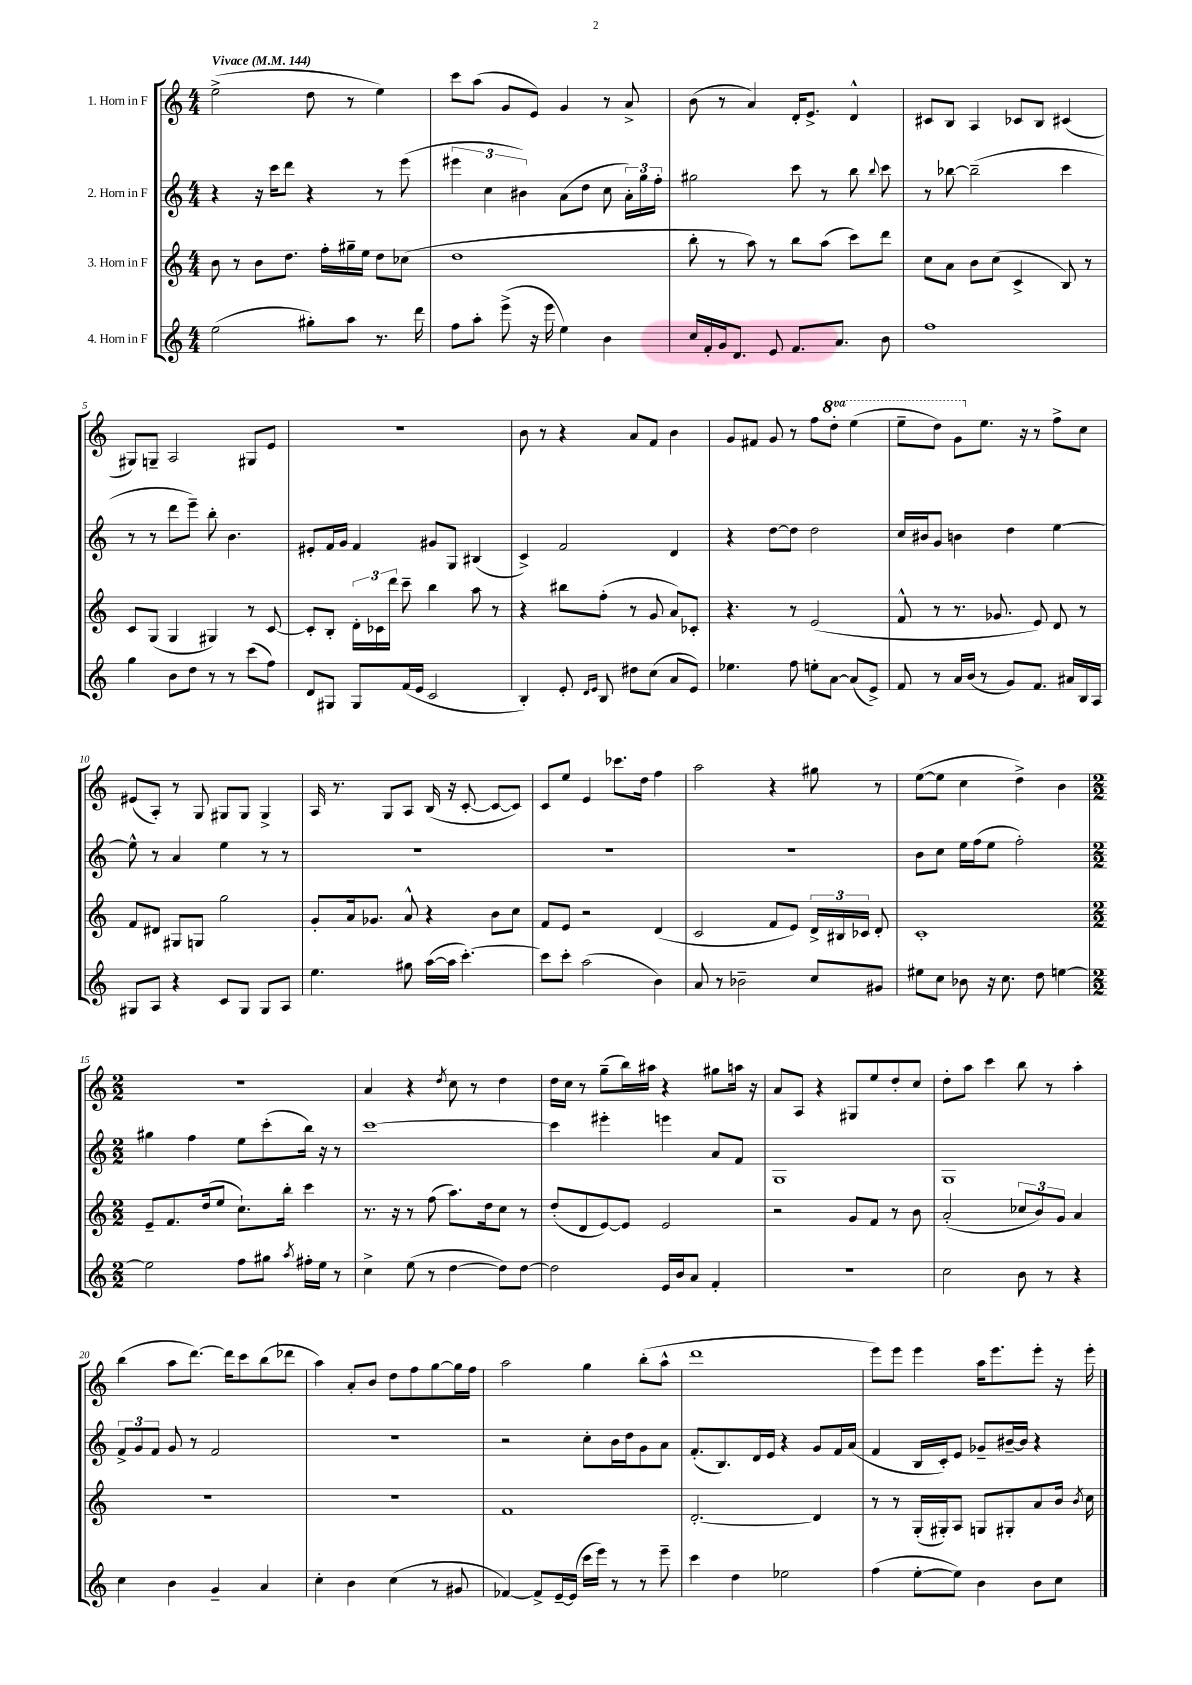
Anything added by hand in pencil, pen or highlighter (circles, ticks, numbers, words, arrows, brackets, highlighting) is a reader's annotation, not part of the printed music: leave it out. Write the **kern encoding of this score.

**kern	**kern	**kern	**kern
*staff4	*staff3	*staff2	*staff1
*clefG2	*clefG2	*clefG2	*clefG2
*k[]	*k[]	*k[]	*k[]
*M4/4	*M4/4	*M4/4	*M4/4
*MM144	*MM144	*MM144	*MM144
(2ee	8b	4r	(2ee^
.	8r	.	.
.	8b	16r	.
.	.	16ccc	.
.	8.dd	8ddd	.
8gg#')	.	4r	8dd
.	16ff'	.	.
8aa	16gg#~	.	8r
.	16ee	.	.
8.r	8dd	8r	4ee)
.	(8cc-	(8eee	.
16ddd	.	.	.
=	=	=	=
8ff	1dd	6eee#	8ccc
8aa'	.	.	(8aa
.	.	6cc	.
(8eee^	.	.	8g
.	.	6b#)	.
16r	.	.	8e)
16eee	.	.	.
4ee)	.	(8a	4g
.	.	8dd	.
4b	.	8cc	8r
.	.	24a')	8a^
.	.	24gg	.
.	.	24ff'	.
=	=	=	=
16cc	8bb'	2gg#	(8b
16f'	.	.	.
16g	8r	.	8r
8.d	.	.	.
.	8aa)	.	4a)
8e	8r	.	.
8.f	8bb	8ccc	16d'
.	.	.	8.e^
.	(8aa	8r	.
8.a	.	.	.
.	8ccc)	8bb	4d^^
.	.	8qqbb	.
8b	8ddd	8ccc	.
=	=	=	=
1ff	8cc	8r	8c#
.	8a	[8bb-	8B
.	8b	(2bb-~]	4A
.	(8cc	.	.
.	4c^	.	8c-
.	.	.	8B
.	8B)	4ccc	(4c#
.	8r	.	.
=	=	=	=
4gg	8c	8r	8G#)
.	(8G	8r	8G~
8b	4G	8ddd	2A
8dd	.	8eee~)	.
8r	4G#)	8bb'	.
8r	.	4.b	.
(8ccc	8r	.	8G#
8ff)	[8c	.	8e
=	=	=	=
8d	8c']	8e#'	1r
8G#	8B'	16f	.
.	.	16g	.
8G#	24d'	4f	.
.	24c-	.	.
.	24ddd	.	.
(16f	8ccc~	.	.
16e	.	.	.
2c	4bb	8g#	.
.	.	8G	.
.	8aa	(4B#	.
.	8r	.	.
=	=	=	=
4B')	4r	4c^)	8b
.	.	.	8r
8e'	8bb#	2f	4r
16qqd	.	.	.
16qqe	.	.	.
8B	(8ff'	.	.
8dd#	8r	.	8a
(8cc	8g	.	8f
8a	8a)	4d	4b
8e)	8c-'	.	.
=	=	=	=
4.ee-	4.r	4r	8g
.	.	.	8f#
.	.	[8dd	8g
8ff	8r	8dd]	8r
8ee'	(2e	2dd	8ff
[8a	.	.	8ddd'
(8a]	.	.	(4eee
8e^)	.	.	.
=	=	=	=
8f	8f^^	16cc	8eee~
.	.	16b#	.
8r	8r	8g	8ddd)
16a	8.r	4b	8gg
(16b	.	.	.
8r	.	.	8.ee
.	8.g-	.	.
8g)	.	4dd	.
.	.	.	16r
8.f	8e)	.	8r
.	8d	[4ee	8ff^
16a#	.	.	.
16B	8r	.	8cc
16A	.	.	.
=	=	=	=
8G#	8f	8ee^^]	(8e#
8A	8d#	8r	8A')
4r	8G#	4a	8r
.	8G	.	8G
8c	2gg	4ee	8G#
8G#	.	.	8G#
8G#	.	8r	4G#^
8A	.	8r	.
=	=	=	=
4.ee	8g'	1r	16A
.	.	.	8.r
.	16a	.	.
.	8.g-	.	.
.	.	.	8G
8gg#	8a^^	.	8A
([16aa	4r	.	(16B
16aa]	.	.	16r
[4.ccc')	.	.	[8c'
.	8b	.	8c_
.	8cc	.	8c])
=	=	=	=
8ccc]	8f	1r	8c
8ccc'	8e	.	8ee
(2aa	2r	.	4e
.	.	.	8.ccc-
.	.	.	16dd
4b)	(4d	.	4ff
=	=	=	=
8a	2c	1r	2aa
8r	.	.	.
2b-~	.	.	.
.	8f	.	4r
.	8e)	.	.
8cc	24d^	.	8gg#
.	24B#	.	.
.	24c-	.	.
8g#	8d'	.	8r
=	=	=	=
8ee#	1c'	8b	([8ee
8cc	.	8cc	8ee]
8b-	.	16ee	4cc
.	.	(16ff	.
16r	.	8ee	.
8.cc	.	.	.
.	.	2ff')	4dd^)
8dd	.	.	.
[4ee	.	.	4b
=	=	=	=
*M2/2	*M2/2	*M2/2	*M2/2
2ee]	8e~	4gg#	1r
.	8.f	.	.
.	.	4ff	.
.	(16dd	.	.
.	8ee	.	.
8ff	8.cc`)	8ee	.
8gg#	.	(8ccc'	.
.	16bb'	.	.
8qaa	.	.	.
16ff#'	4ccc	16bb)	.
16ee	.	16r	.
8r	.	8r	.
=	=	=	=
4cc^	8.r	[1ccc	4a
.	16r	.	.
(8ee	8r	.	4r
8r	(8ff	.	.
.	.	.	8qdd
[4dd	8.aa)	.	8cc
.	.	.	8r
.	16dd	.	.
8dd])	8cc	.	4dd
[8dd	8r	.	.
=	=	=	=
2dd]	(8dd'	4ccc]	16dd
.	.	.	16cc
.	8d	.	8r
.	[8e)	4eee#'	(8gg~
.	8e]	.	16bb)
.	.	.	16aa#
16e	2e	4eee	4r
16b	.	.	.
8a	.	.	.
4f'	.	8a	8gg#
.	.	8f	16aa
.	.	.	16r
=	=	=	=
1r	2r	1G	8a
.	.	.	8A
.	.	.	4r
.	8g	.	8G#
.	8f	.	8ee
.	8r	.	8dd'
.	8b	.	8cc
=	=	=	=
2cc	(2a'	1G	8dd'
.	.	.	8aa
.	.	.	4ccc
8b	12cc-	.	8bb
.	12b)	.	.
8r	.	.	8r
.	12g	.	.
4r	4a	.	4aa'
=	=	=	=
4cc	1r	12f^	(4bb
.	.	12g	.
.	.	12f	.
4b	.	8g	8aa
.	.	8r	[8.ddd)
4g~	.	2f	.
.	.	.	16ddd]
.	.	.	8ccc
4a	.	.	(8bb
.	.	.	8ddd-
=	=	=	=
4cc'	1r	1r	4aa)
4b	.	.	8a'
.	.	.	8b
(4cc	.	.	8dd
.	.	.	8ff
8r	.	.	[8gg
8g#	.	.	16gg]
.	.	.	16ff
=	=	=	=
[4f-)	1f	2r	2aa
8f-^]	.	.	.
[16e~	.	.	.
(16e]	.	.	.
16ccc	.	8cc'	4gg
16eee)	.	.	.
8r	.	16b	.
.	.	16dd	.
8r	.	8g	(8bb'
8eee~	.	8a	8aa^^
=	=	=	=
4ccc	[2.d'	(8.f'	1ddd
.	.	8.B)	.
4dd	.	.	.
.	.	16d	.
.	.	16e	.
2ee-	.	4r	.
.	4d]	8g	.
.	.	16f	.
.	.	(16a	.
=	=	=	=
(4ff	8r	4f	8eee)
.	8r	.	8eee
[8ee'	(16G'	16B	4eee
.	16G#')	16c')	.
8ee])	8A	8e	.
4b	8G	8g-~	16aa
.	.	.	8.eee
.	8G#'	[16b#~	.
.	.	16b#]	.
8b	8a	4r	8eee'
8cc	16b	.	16r
.	8qb	.	.
.	16cc	.	16eee'
==	==	==	==
*-	*-	*-	*-
